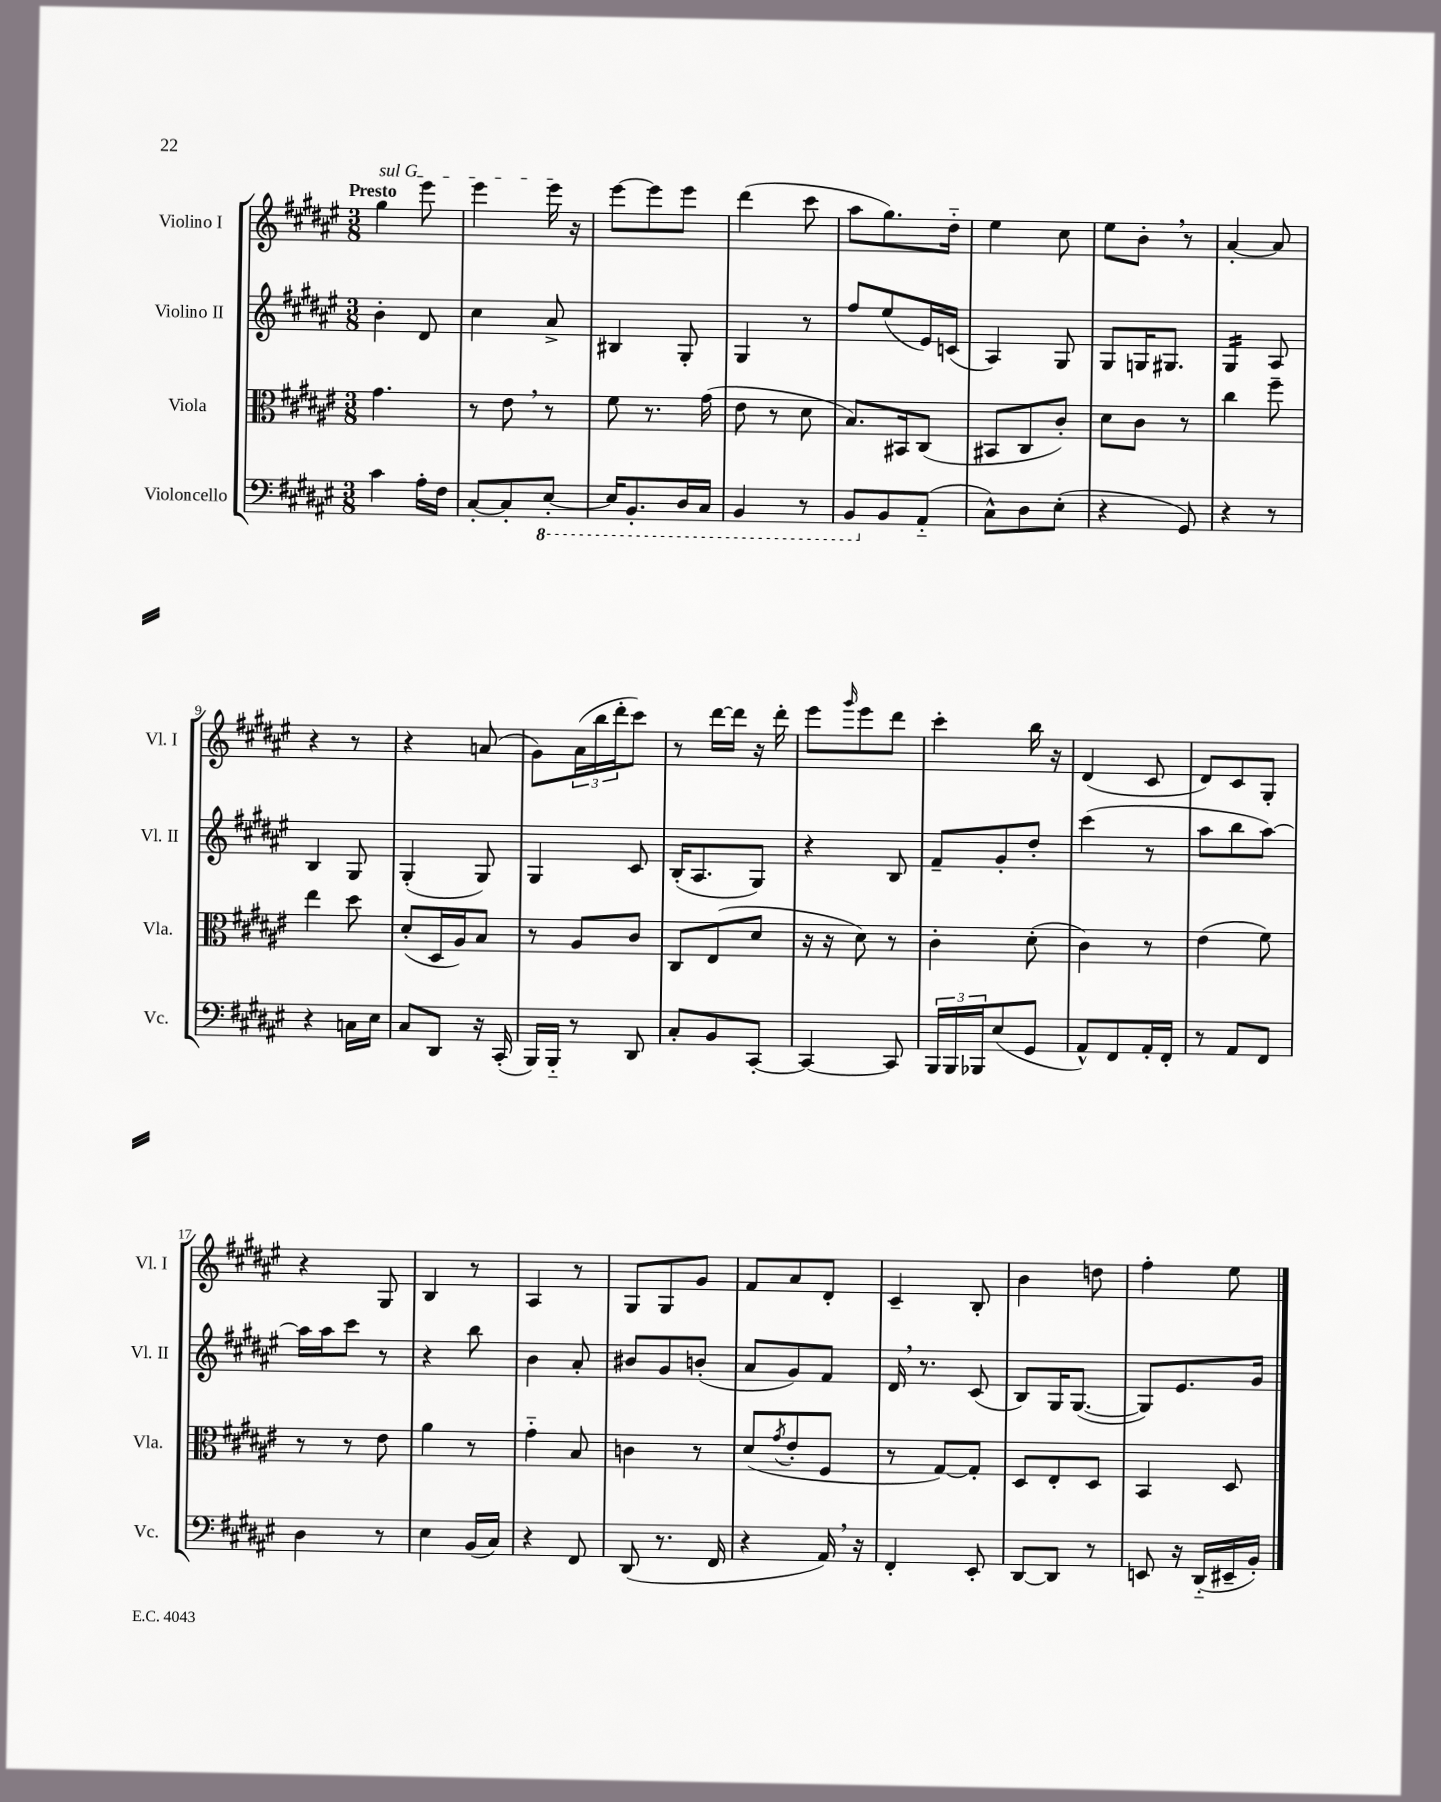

**kern	**kern	**kern	**kern
*staff4	*staff3	*staff2	*staff1
*clefF4	*clefC3	*clefG2	*clefG2
*k[f#c#g#d#a#e#]	*k[f#c#g#d#a#e#]	*k[f#c#g#d#a#e#]	*k[f#c#g#d#a#e#]
*M3/8	*M3/8	*M3/8	*M3/8
4c#	4.g#	4b'	4gg#
16A#'	.	8d#	8eee#
16F#	.	.	.
=	=	=	=
[8C#'	8r	4cc#	4eee#
8C#']	8e#	.	.
[8EE#'	8r	8a#^	16eee#
.	.	.	16r
=	=	=	=
16EE#]	8f#	4B#	[8eee#
8.BBB'	.	.	.
.	8.r	.	8eee#]
16DD#	.	8G#'	8eee#
16CC#	(16g#	.	.
=	=	=	=
4BBB	8e#	4G#	(4ddd#
.	8r	.	.
8r	8d#	8r	8ccc#
=	=	=	=
8BBB	8.B)	8ff#	8aa#
8BB	.	(8ee#	8.gg#)
.	16BB#	.	.
(8AA#'~	(8C#	16e#)	.
.	.	(16c	16dd#'~
=	=	=	=
8C#^^)	8BB#	4A#)	4ee#
8D#	8C#	.	.
(8E#'	8c#')	8G#	8cc#
=	=	=	=
4r	8d#	8G#	8ee#
.	8c#	16G	8b'
.	.	8.G#	.
8GG#)	8r	.	8r
=	=	=	=
4r	4cc#	4G#	[4a#'
8r	8ff#~	8A#	8a#]
=	=	=	=
4r	4ee#	4B	4r
16C	8dd#	8G#	8r
16E#	.	.	.
=	=	=	=
8C#	(8d#'	(4G#'	4r
8DD#	16D#	.	.
.	16A#)	.	.
16r	8B	8G#)	(8a
(16CC#'	.	.	.
=	=	=	=
16BBB)	8r	4G#	8g#)
16BBB'~	.	.	.
8r	8A#	.	(24a#
.	.	.	24bb
.	.	.	24ddd#'
8DD#	8c#	8c#	8ccc#)
=	=	=	=
8C#'	8C#	(16B'	8r
.	.	8.A#	.
8BB	(8E#	.	[16ddd#
.	.	.	16ddd#]
[8CC#'	8d#	8G#)	16r
.	.	.	16ddd#'
=	=	=	=
4CC#_	16r	4r	8eee#
.	16r	.	.
.	.	.	16qqggg#
.	8d#)	.	8eee#
8CC#]	8r	8B	8ddd#
=	=	=	=
24BBB	4c#'	8f#~	4ccc#'
24BBB	.	.	.
24BBB-	.	.	.
(8E#	.	8g#'	.
8GG#	(8d#'	8dd#'	16bb
.	.	.	16r
=	=	=	=
8AA#^^)	4c#)	(4ccc#	(4d#
8FF#	.	.	.
16AA#'	8r	8r	8c#
16FF#'	.	.	.
=	=	=	=
8r	(4e#	8aa#	8d#)
8AA#	.	8bb	8c#
8FF#	8f#)	[8aa#)	8G#'
=	=	=	=
4D#	8r	16aa#]	4r
.	.	16aa#	.
.	8r	8ccc#	.
8r	8e#	8r	8G#
=	=	=	=
4E#	4a#	4r	4B
(16BB	8r	8bb	8r
16C#)	.	.	.
=	=	=	=
4r	4g#'~	4b	4A#
8FF#	8B	8a#'	8r
=	=	=	=
(8DD#	4c	8b#	8G#
8.r	.	8g#	8G#
.	8r	(8b'	8g#
16FF#	.	.	.
=	=	=	=
4r	(8d#	8a#	8f#
.	8qg#	.	.
.	8e#'	8g#)	8a#
16AA#)	8F#	8f#	8d#'
16r	.	.	.
=	=	=	=
4FF#'	8r	16d#	4c#~
.	.	8.r	.
.	[8G#)	.	.
8EE#'	8G#']	(8c#	8B'
=	=	=	=
[8DD#	8D#	8B)	4b
8DD#]	8E#'	16G#	.
.	.	([8.G#	.
8r	8D#	.	8dd
=	=	=	=
8EE	4BB	8G#])	4ff#'
16r	.	8.e#	.
(16DD#'~	.	.	.
16EE#~	8D#	.	8ee#
16BB')	.	16g#	.
==	==	==	==
*-	*-	*-	*-
